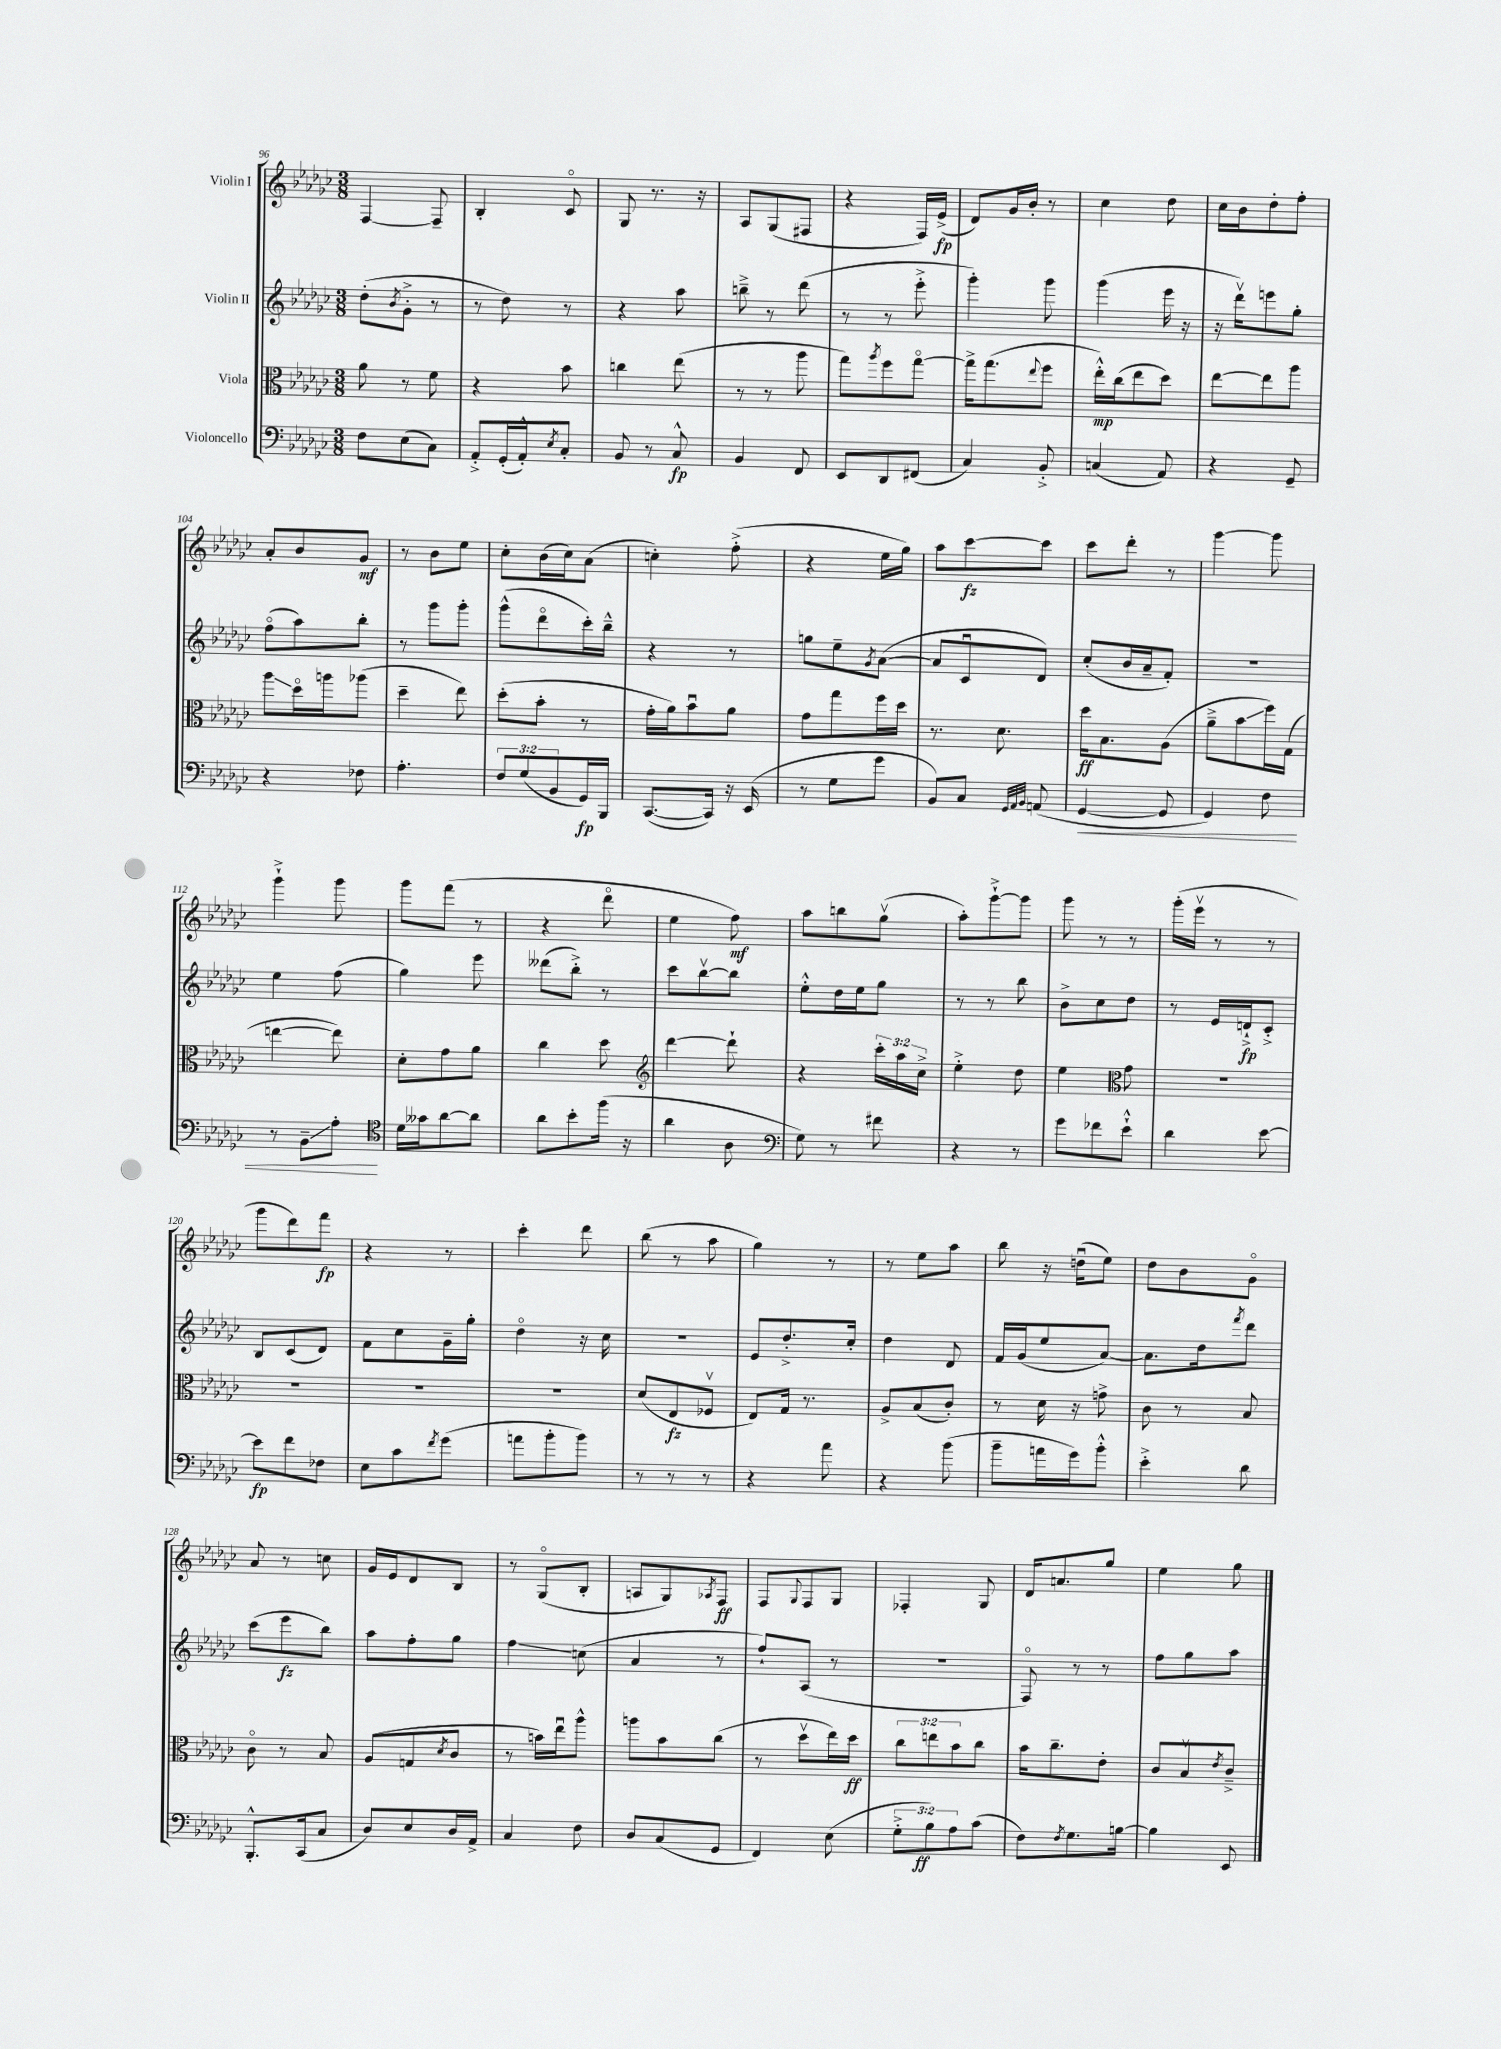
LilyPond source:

<<
\new StaffGroup <<
\new Staff = "s0" \with { instrumentName = "Violin I" } {
    \clef treble \key ges \major \numericTimeSignature \time 3/8
    f4~ f8-- |
    bes4-. ces'8\flageolet |
    ges8 r8. r16 |
    aes8 ges8( fis8 |
    r4 f16) ees'16->\fp( |
    des'8) ges'16 bes'16-. r8 |
    ces''4 des''8 |
    ces''16 bes'16 des''8-. f''8-. |
    aes'8-. bes'8 ges'8\mf |
    r8 bes'8 ees''8 |
    ces''8-. bes'16( ces''16) aes'8( |
    c''4-.) f''8-.->( |
    r4 ees''16 ges''16) |
    aes''8 ces'''8~\fz ces'''8 |
    ces'''8 des'''8-. r8 |
    ges'''4~ ges'''8 |
    ges'''4-!-> ges'''8 |
    ges'''8 f'''8( r8 |
    r4 des'''8\flageolet |
    ees''4 f''8\mf) |
    aes''8 b''8 ges''8\upbow( |
    aes''8-.) ges'''8~-!-> ges'''8 |
    ges'''8 r8 r8 |
    ges'''16-.( ees'''16\upbow r8 r8 |
    ges'''8 des'''8) f'''8\fp |
    r4 r8 |
    ces'''4-. des'''8 |
    bes''8( r8 aes''8 |
    ges''4) r8 |
    r8 ees''8 aes''8 |
    bes''8 r16 d''16\downbow( ees''8) |
    des''8 bes'8 ges'8\flageolet |
    aes'8 r8 c''8 |
    ges'16 ees'16 des'8 bes8 |
    r8 ges8\flageolet( bes8-. |
    a8 ges8) \acciaccatura { aes8 } f8\ff |
    f8 \appoggiatura { ges8 } f8 ges8 |
    fes4-. ges8 |
    des'16 a'8. ges''8 |
    ees''4 ges''8 \bar "|." |
}
\new Staff = "s1" \with { instrumentName = "Violin II" } {
    \clef treble \key ges \major \numericTimeSignature \time 3/8
    des''8-.( \acciaccatura { bes'8 } ges'8-.-> r8 |
    r8 des''8) r8 |
    r4 aes''8 |
    b''8---> r8 des'''8( |
    r8 r8 ees'''8-.-> |
    ges'''4-.) ges'''8 |
    ges'''4( ees'''16 r16 |
    r16 des'''16\upbow) e'''8 ges''8-. |
    f''8\flageolet( aes''8) bes''8-. |
    r8 ges'''8 ges'''8-. |
    ges'''8-^( des'''8\flageolet ces'''16-.) bes''16---^ |
    r4 r8 |
    g''8 ees''8-- \acciaccatura { ges'8 } aes'8~( |
    aes'8 ces'8\downbow des'8) |
    ces''8-.( bes'16 aes'16-- f'8-.) |
    R4. |
    ees''4 f''8( |
    ges''4) ees'''8 |
    deses'''8( bes''8-.->) r8 |
    ces'''8 bes''8~\upbow bes''8 |
    ees''8-.-^ des''16 ees''16 ges''8 |
    r8 r8 bes''8 |
    bes'8-> ces''8 des''8 |
    r8 ees'16 d'16-!->\fp ces'8-.-> |
    bes8 ces'8( des'8) |
    f'8 ces''8 ges'16-- ges''16-. |
    des''4\flageolet r16 ces''16 |
    R4. |
    ees'8 des''8.-.-> ces''16-. |
    des''4 des'8 |
    f'16 ges'16( ees''8 aes'8~) |
    aes'8. des''16 \acciaccatura { f'''8 } des'''8 |
    ces'''8( ees'''8\fz bes''8) |
    aes''8 f''8-. ges''8 |
    f''4\glissando c''8( |
    aes'4 r8 |
    f''8-!) aes8( r8 |
    R4. |
    f8\flageolet) r8 r8 |
    f''8 ges''8 aes''8 \bar "|." |
}
\new Staff = "s2" \with { instrumentName = "Viola" } {
    \clef alto \key ges \major \numericTimeSignature \time 3/8 \override Staff.TupletNumber.text = #tuplet-number::calc-fraction-text
    aes'8 r8 f'8 |
    r4 bes'8 |
    c''4 ees''8( |
    r8 r8 aes''8 |
    ges''8) \acciaccatura { aes''8 } f''8 ges''8~\flageolet |
    ges''16-> ges''8.( \appoggiatura { ees''8 } f''8 |
    ees''16-.-^\mp) ces''16( ees''8 des''8) |
    ees''8~ ees''8 aes''8 |
    aes''8\glissando des''16\flageolet a''16 aes''8( |
    des''4-- ees''8) |
    des''8-.( bes'8-. r8 |
    ges'16-. aes'16) bes'8\downbow aes'8 |
    ges'8 ges''8 f''16 des''16 |
    r8. des'8. |
    des''16\ff bes8. aes8( |
    aes'8---> bes'8\glissando f''16) ges16( |
    e''4~ e''8) |
    des'8-. ges'8 aes'8 |
    ces''4 des''8 |
    \clef treble des'''4~ des'''8-! |
    r4 \tuplet 3/2 { ces'''16-. aes''16 ces''16-> } |
    ees''4-.-> des''8 |
    ees''4 \clef alto ges'8 |
    R4. |
    R4. |
    R4. |
    R4. |
    des'8( ees8\fz fes8\upbow |
    ees8) ges16 r8. |
    aes8-> bes8( ces'8-.) |
    r8 des'16 r16 g'8-> |
    ces'8 r8 bes8 |
    ces'8\flageolet r8 bes8 |
    aes8( g8 \acciaccatura { des'8 } ces'8 |
    r8 b'16) ees''16\downbow aes''8-^ |
    a''8 bes'8 ces''8( |
    r8 des''8\upbow ees''16) des''16\ff |
    \tuplet 3/2 { ces''8 e''8 bes'8 } ces''8 |
    bes'16 ces''8.-- ees'8-. |
    ces'8 bes8\upbow \acciaccatura { ees'8 } ces'8---> \bar "|." |
}
\new Staff = "s3" \with { instrumentName = "Violoncello" } {
    \clef bass \key ges \major \numericTimeSignature \time 3/8 \override Staff.TupletNumber.text = #tuplet-number::calc-fraction-text
    f8 ees8( ces8) |
    aes,8-.-> ges,16-.( aes,16-.-^) \acciaccatura { ees8 } ces8-. |
    bes,8 r8 ces8-^\fp |
    bes,4 f,8 |
    ees,8 des,8 fis,8( |
    ces4) bes,8-.-> |
    c4( aes,8) |
    r4 ges,8-- |
    r4 fes8 |
    aes4.-. |
    \tuplet 3/2 { f8 ges8( bes,8 } ges,16\fp) bes,,16 |
    ces,8.~( ces,16) r16 ees,16( |
    r8 ges8 ges'8 |
    bes,8) ces8 \grace { ges,32 aes,32 bes,32 } a,8( |
    ges,4~\< ges,8 |
    ges,4) f8 |
    r8 bes,8--\glissando aes8-.\! |
    \clef tenor des'16 geses'16 aes'8~ aes'8 |
    aes'8 bes'8-. f''16( r16 |
    aes'4 aes8 |
    \clef bass ges8) r8 fis'8 |
    r4 r8 |
    ges'8 fes'8 ees'8-!-^ |
    des'4 ees'8~ |
    ees'8\fp f'8 fes8 |
    ees8 ces'8 \acciaccatura { f'8 } ges'8( |
    a'8 bes'8-. bes'8) |
    r8 r8 r8 |
    r4 aes'8 |
    r4 bes'8( |
    bes'8-- a'16 ges'16) bes'8-.-^ |
    ees'4-.-> des'8 |
    bes,,8.-.-^ ces,16( ces8 |
    des8) ees8 des16 aes,16-> |
    ces4 f8 |
    des8 ces8( ges,8 |
    f,4) ees8( |
    \tuplet 3/2 { ges8-.-> bes8\ff) aes8 } ces'8( |
    f8) \acciaccatura { f8 } ges8. b16~ |
    b4 ees,8 \bar "|." |
}
>>
>>
\layout { \context { \Score currentBarNumber = #96 } }
